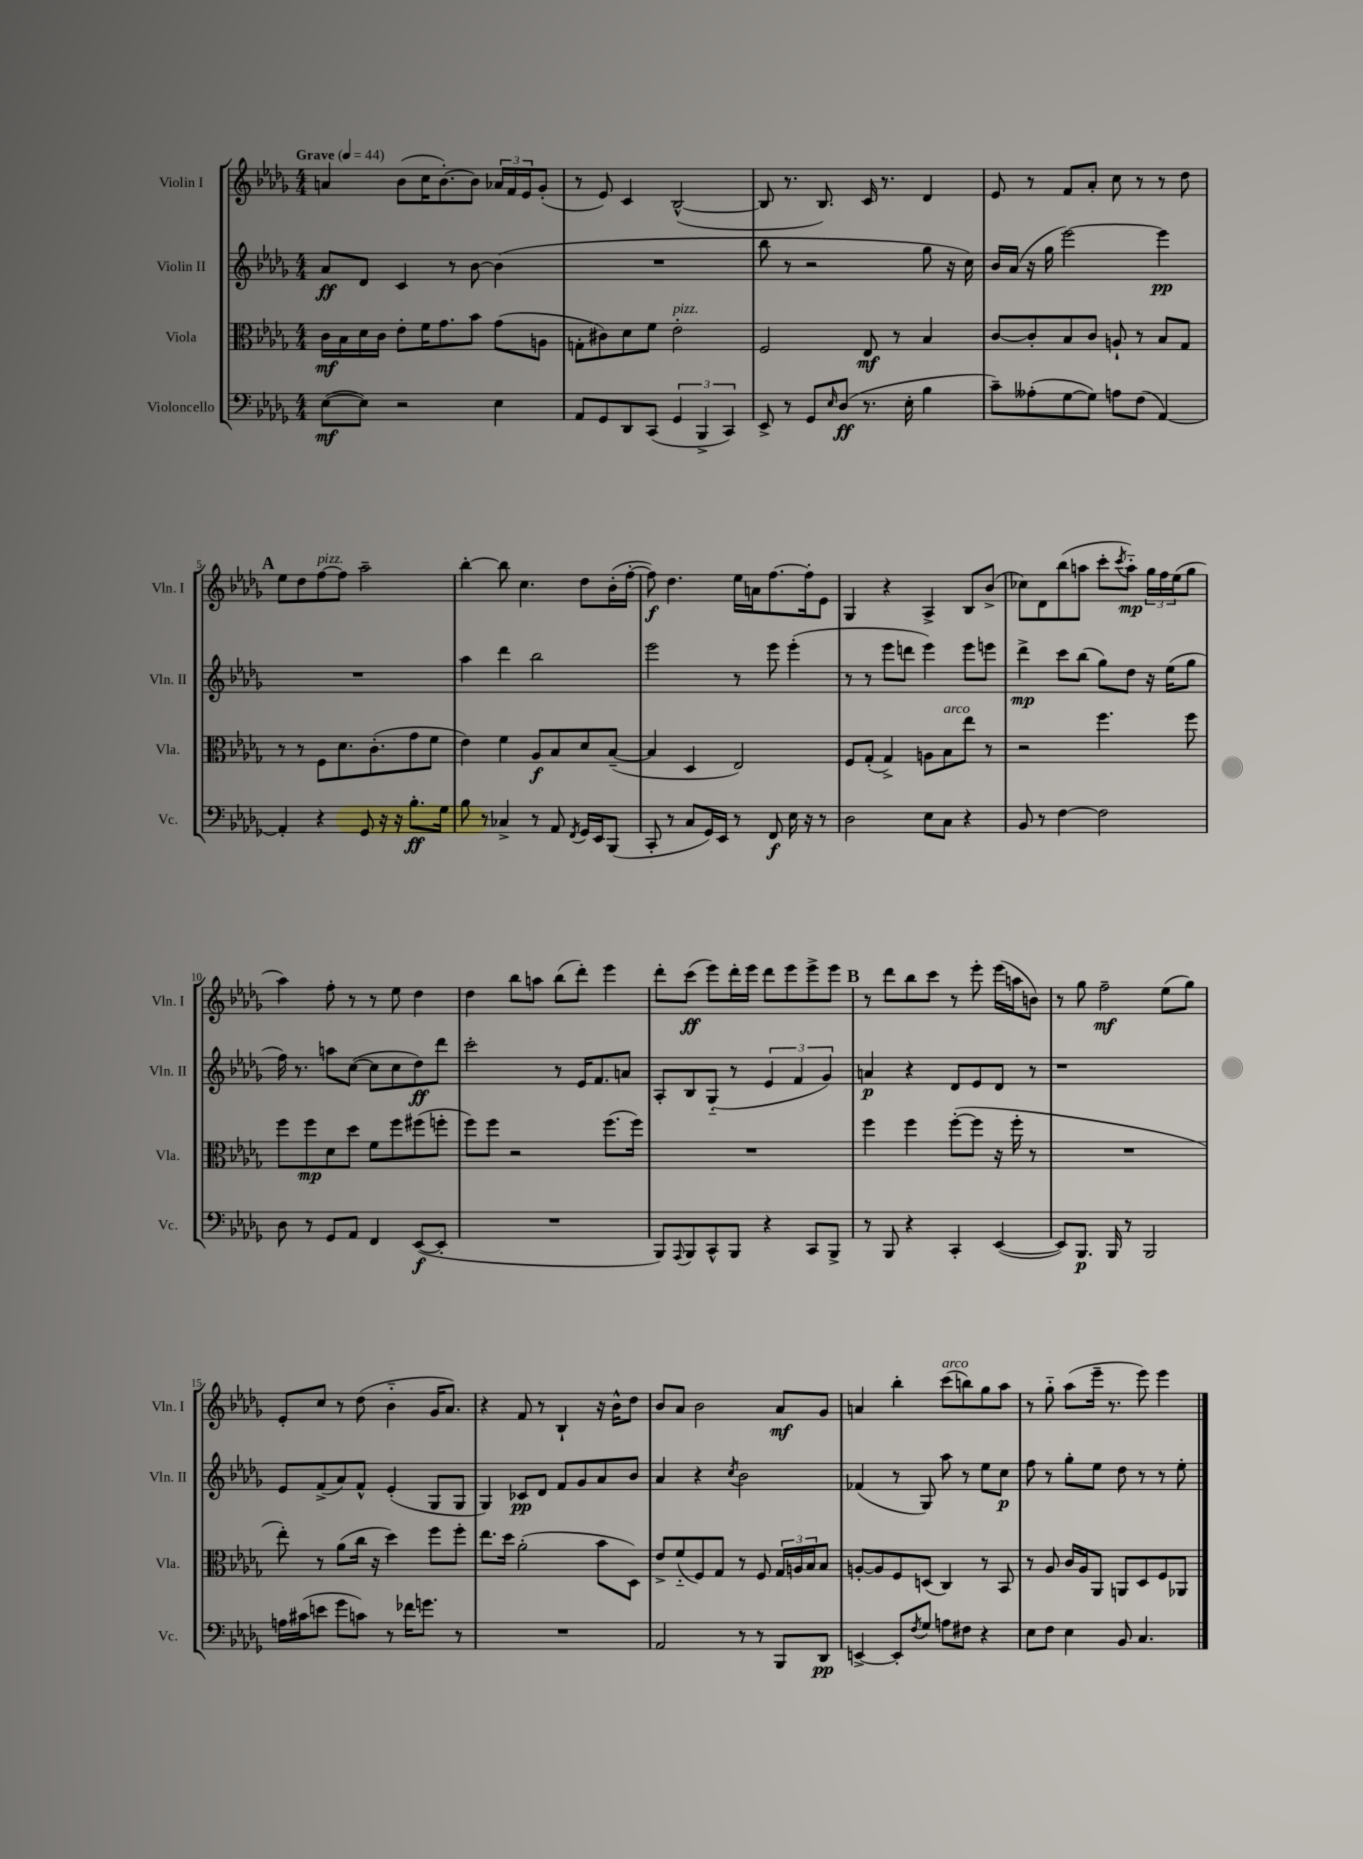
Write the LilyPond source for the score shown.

<<
\new StaffGroup <<
\new Staff = "s0" \with { instrumentName = "Violin I" shortInstrumentName = "Vln. I" } {
    \clef treble \key des \major \numericTimeSignature \time 4/4 \tempo "Grave" 4 = 44
    a'4 bes'8( c''16 bes'8.~-.) bes'8 \tuplet 3/2 { aes'16 f'16 ees'16 } ges'8-.( |
    r8 ees'8) c'4 bes2~-^( |
    bes8 r8. bes8.) c'16 r8. des'4 |
    ees'8 r8 f'8 aes'8-. c''8 r8 r8 des''8 |
    \mark \markup { \bold "A" } ees''8 des''8 f''8~^\markup { \italic "pizz." } f''8 aes''2-- |
    bes''4~-. bes''8 c''4. des''8 bes'16-.( f''16~-. |
    f''8\f) des''4. ees''16 a'16 f''8.~ f''16-. ees'8 |
    ges4 r4 aes4-> bes8 bes'8->( |
    ces''8) des'8 bes''8( a''8 c'''8-. \acciaccatura { c'''8 } a''8-_\mp) \tuplet 3/2 { ges''16 f''16 ees''16( } ges''8 |
    aes''4) f''8-. r8 r8 ees''8 des''4 |
    des''4 bes''8 a''8 bes''8( des'''8-.) ees'''4 |
    des'''8-. c'''8\ff( ees'''8) des'''16-. ees'''16 des'''8 ees'''8 ees'''8-> ees'''8 |
    \mark \markup { \bold "B" } r8 des'''8 bes''8 c'''8 r8 ees'''8-. ees'''16( a''16 b'8) |
    r8 ges''8 f''2--\mf ees''8( ges''8) |
    ees'8-. c''8 r8 des''8( bes'4-_ ges'16 aes'8.) |
    r4 f'8 r8 bes4-! r16 bes'16-^ des''8 |
    bes'8 aes'8 bes'2 aes'8\mf ges'8 |
    a'4 bes''4-. c'''8^\markup { \italic "arco" }( b''8) ges''8 aes''8 |
    r8 ges''8-_ aes''8( ees'''16-- r8. ees'''8) ees'''4 \bar "|." |
}
\new Staff = "s1" \with { instrumentName = "Violin II" shortInstrumentName = "Vln. II" } {
    \clef treble \key des \major \numericTimeSignature \time 4/4
    aes'8\ff des'8 c'4 r8 bes'8~ bes'4( |
    R1 |
    bes''8 r8 r2 ges''8 r16 c''16) |
    bes'16 aes'16( r16 ges''16 ees'''2~) ees'''4\pp |
    \mark \markup { \bold "A" } R1 |
    aes''4 des'''4 bes''2 |
    ees'''2 r8 ees'''8 ees'''4-.( |
    r8 r8 ees'''8 d'''8 ees'''4) ees'''8 e'''8 |
    des'''4->\mp c'''8 bes''8( ges''8) des''8 r16 ees''16( ges''8 |
    f''16) r8. a''8 c''8~( c''8 c''8 des''8\ff) des'''8 |
    c'''2-. r8 ees'16 f'8. a'8 |
    aes8-. bes8 ges8-_( r8 \tuplet 3/2 { ees'4 f'4 ges'4) } |
    \mark \markup { \bold "B" } a'4\p r4 des'8 ees'8 des'8 r8 |
    r1 |
    ees'8 f'8->( aes'8) f'8-^ ees'4-.( ges8 ges8 |
    ges4) ces'8\pp des'8 f'8 ges'8 aes'8 bes'8 |
    aes'4 r4 \acciaccatura { c''8 } bes'2 |
    fes'4( r8 ges8) aes''8 r8 ees''8 c''8\p |
    f''8 r8 ges''8-. ees''8 des''8 r8 r8 ees''8-. \bar "|." |
}
\new Staff = "s2" \with { instrumentName = "Viola" shortInstrumentName = "Vla." } {
    \clef alto \key des \major \numericTimeSignature \time 4/4
    c'16\mf bes16 des'16 c'16 ees'8-. f'16 ges'8. bes'8 ges'8( a8 |
    g8-. cis'8) des'8 f'8 ees'2-.^\markup { \italic "pizz." } |
    f2 ees8\mf r8 bes4 |
    c'8~ c'8-. bes8 c'8 a8-! r8 bes8 ges8 |
    \mark \markup { \bold "A" } r8 r8 f8 des'8. c'8.-.( ges'8 f'8 |
    ees'4) f'4 aes8\f bes8 des'8 bes8~--( |
    bes4 des4 ees2) |
    f8 ges8-.( ges4->) a8 bes8^\markup { \italic "arco" } ees''8 r8 |
    r2 f''4. f''8 |
    f''8 f''8\mp des'8 des''8 f'8 f''8 fis''8( f''8-. |
    f''8) f''8 r2 f''8.( f''16) |
    R1 |
    \mark \markup { \bold "B" } f''4 f''4 f''8~-.( f''8 r16 f''16-. r8 |
    R1 |
    ees''8-.) r8 aes'8( c''16 r16 des''4) f''8 f''8-. |
    ees''8. des''16 aes'2-.( bes'8 des8) |
    ees'8-> f'8-_( f8) ges8 r8 f8 \tuplet 3/2 { ges16 a16 bes16 } bes8 |
    a8~-. a8 f8 d8( c4) r8 bes,8 |
    r8 aes8 c'16 aes16 aes,8 a,8 des8 f8 aes,8 \bar "|." |
}
\new Staff = "s3" \with { instrumentName = "Violoncello" shortInstrumentName = "Vc." } {
    \clef bass \key des \major \numericTimeSignature \time 4/4
    ees8~\mf( ees8) r2 ees4 |
    aes,8 ges,8 des,8 c,8( \tuplet 3/2 { ges,4 bes,,4-> c,4) } |
    ees,8-> r8 ges,8 \grace { ees16 } des8\ff( r8. ees16-. bes4 |
    c'8--) aeses8-.( ges8~ ges8) a8 f8( aes,4~) |
    \mark \markup { \bold "A" } aes,4-. r4 ges,8 r16 r16 bes8.-.\ff ges16 |
    bes8 r8 ces4-> r8 aes,8 \acciaccatura { f,8 } ges,16 ees,16 bes,,8( |
    c,8-. r8 c8 ges,16) ees,16 r8 f,8\f ees16 r16 r8 |
    des2 ees8 c8 r4 |
    bes,8 r8 f4~ f2 |
    des8 r8 ges,8 aes,8 f,4 ees,8~\f( ees,8-. |
    R1 |
    bes,,8) \appoggiatura { aes,,8 } bes,,8 c,8-^ bes,,8 r4 c,8 bes,,8-> |
    \mark \markup { \bold "B" } r8 bes,,8 r4 c,4-. ees,4~( |
    ees,8) bes,,8.\p bes,,16 r8 bes,,2 |
    a16 cis'16( e'8 ges'8 c'8) r8 fes'16 g'8. r8 |
    R1 |
    aes,2 r8 r8 bes,,8 des,8\pp |
    e,4~-> e,8-. \acciaccatura { f8 } ges8 a8 fis8 r4 |
    ees8 f8 ees4 bes,8 c4. \bar "|." |
}
>>
>>
